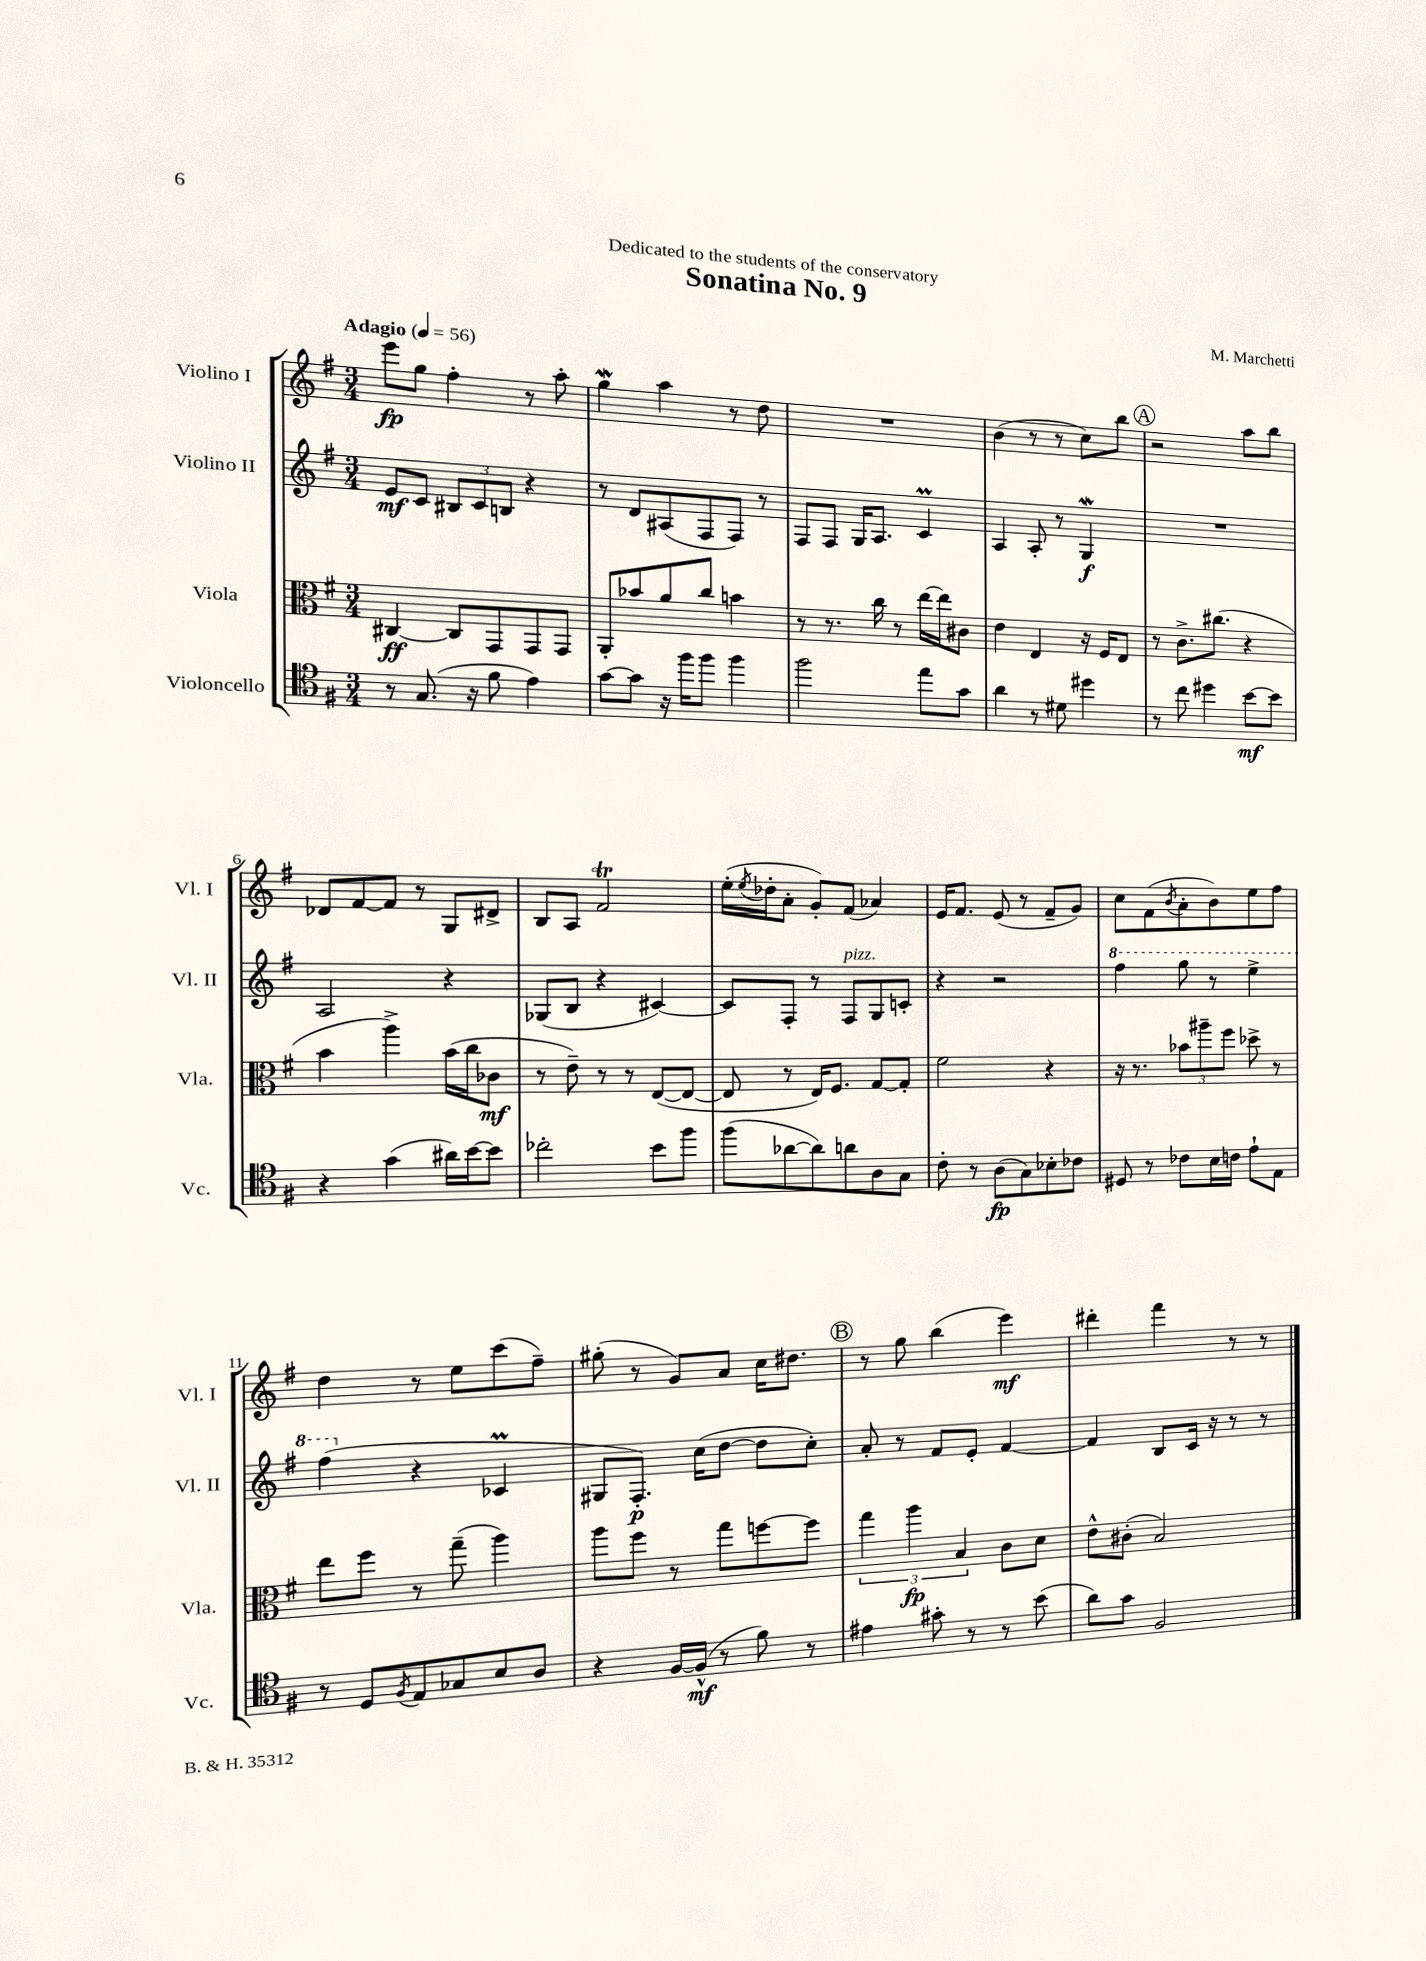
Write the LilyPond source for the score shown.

\header { title = "Sonatina No. 9" composer = "M. Marchetti" dedication = "Dedicated to the students of the conservatory" }
<<
\new StaffGroup <<
\new Staff = "s0" \with { instrumentName = "Violino I" shortInstrumentName = "Vl. I" } {
    \clef treble \key g \major \numericTimeSignature \time 3/4 \tempo "Adagio" 4 = 56
    e'''8\fp g''8 fis''4-. r8 a''8-. |
    g''4\mordent a''4 r8 d''8 |
    R2. |
    b'4( r8 r8 c''8) b''8 |
    \mark \markup { \circle "A" } r2 a''8 b''8 |
    des'8 fis'8~ fis'8 r8 g8 dis'8-> |
    b8 a8 fis'2\trill |
    e''16-.( \acciaccatura { e''8 } des''16-. a'8-. g'8-.) fis'8( aes'4) |
    e'16 fis'8. e'8( r8 fis'8-- g'8) |
    c''8 fis'8( \acciaccatura { b'8 } a'8-. b'8) e''8 fis''8 |
    d''4 r8 e''8 c'''8( fis''8--) |
    gis''8-.( r8 g'8) a'8 c''16 dis''8. |
    \mark \markup { \circle "B" } r8 g''8 b''4( e'''4\mf) |
    dis'''4-. fis'''4 r8 r8 \bar "|." |
}
\new Staff = "s1" \with { instrumentName = "Violino II" shortInstrumentName = "Vl. II" } {
    \clef treble \key g \major \numericTimeSignature \time 3/4
    e'8\mf c'8 \tuplet 3/2 { bis8 c'8 b8 } r4 |
    r8 d'8 ais8( fis8 fis8) r8 |
    fis8 fis8 g16 a8. c'4\prall |
    a4 a8-. r8 g4\mordent\f |
    \mark \markup { \circle "A" } R2. |
    a2 r4 |
    ges8( b8 r4 cis'4~) |
    cis'8 fis8-. r8 fis8^\markup { \italic "pizz." } g8 c'8-. |
    r4 r2 |
    \ottava #1 fis'''4 g'''8 r8 e'''4-> |
    fis'''4( \ottava #0 r4 ces'4\prall |
    gis8 fis8.-.\p) c''16( d''8~ d''8 c''8-.) |
    \mark \markup { \circle "B" } a'8-. r8 fis'8 e'8-. fis'4~ |
    fis'4 b8 c'16 r16 r8 r8 \bar "|." |
}
\new Staff = "s2" \with { instrumentName = "Viola" shortInstrumentName = "Vla." } {
    \clef alto \key g \major \numericTimeSignature \time 3/4
    cis4~\ff cis8 g,8 g,8 g,8 |
    a,8-. bes'8 a'8 c''8 b'4 |
    r8 r8. c''16 r8 e''16~ e''16 cis'8 |
    e'4 e4 r16 fis16 e8 |
    \mark \markup { \circle "A" } r8 c'8.-> cis''8.( r4 |
    b'4 a''4->) b'16( c''16 ces'8\mf |
    r8 e'8--) r8 r8 e8~( e8~ |
    e8 r8 e16) fis8. g8~ g8-. |
    fis'2 r4 |
    r16 r8. \tuplet 3/2 { bes'8 ais''8-- fis''8 } des''8-> r8 |
    e''8 fis''8 r8 g''8--( a''4) |
    a''8 fis''8 r8 g''8 f''8~ f''8 |
    \mark \markup { \circle "B" } \tuplet 3/2 { g''4 a''4\fp b4 } c'8 d'8 |
    e'8-^ cis'8-.( b2) \bar "|." |
}
\new Staff = "s3" \with { instrumentName = "Violoncello" shortInstrumentName = "Vc." } {
    \clef tenor \key g \major \numericTimeSignature \time 3/4
    r8 g8.( r16 fis'8 e'4) |
    g'8~ g'8 r16 fis''16 fis''8 fis''4 |
    fis''2 e''8 g'8 |
    a'4 r8 dis'8 dis''4 |
    \mark \markup { \circle "A" } r8 c''8 dis''4 b'8~\mf b'8 |
    r4 g'4( ais'16) b'16~ b'8 |
    ces''2-. b'8 fis''8 |
    fis''8( aes'8~ aes'8) a'8 a8 g8 |
    c'8-. r8 a8\fp( g8) bes8-. ces'8 |
    dis8 r8 ces'8 b16 c'16 e'8-! e8 |
    r8 d8 \acciaccatura { fis8 } e8 ges8 b8 a8 |
    r4 fis16~ fis16-^\mf( r8 fis'8) r8 |
    \mark \markup { \circle "B" } eis'4 gis'8-. r8 r8 b'8( |
    a'8) g'8 fis2 \bar "|." |
}
>>
>>
